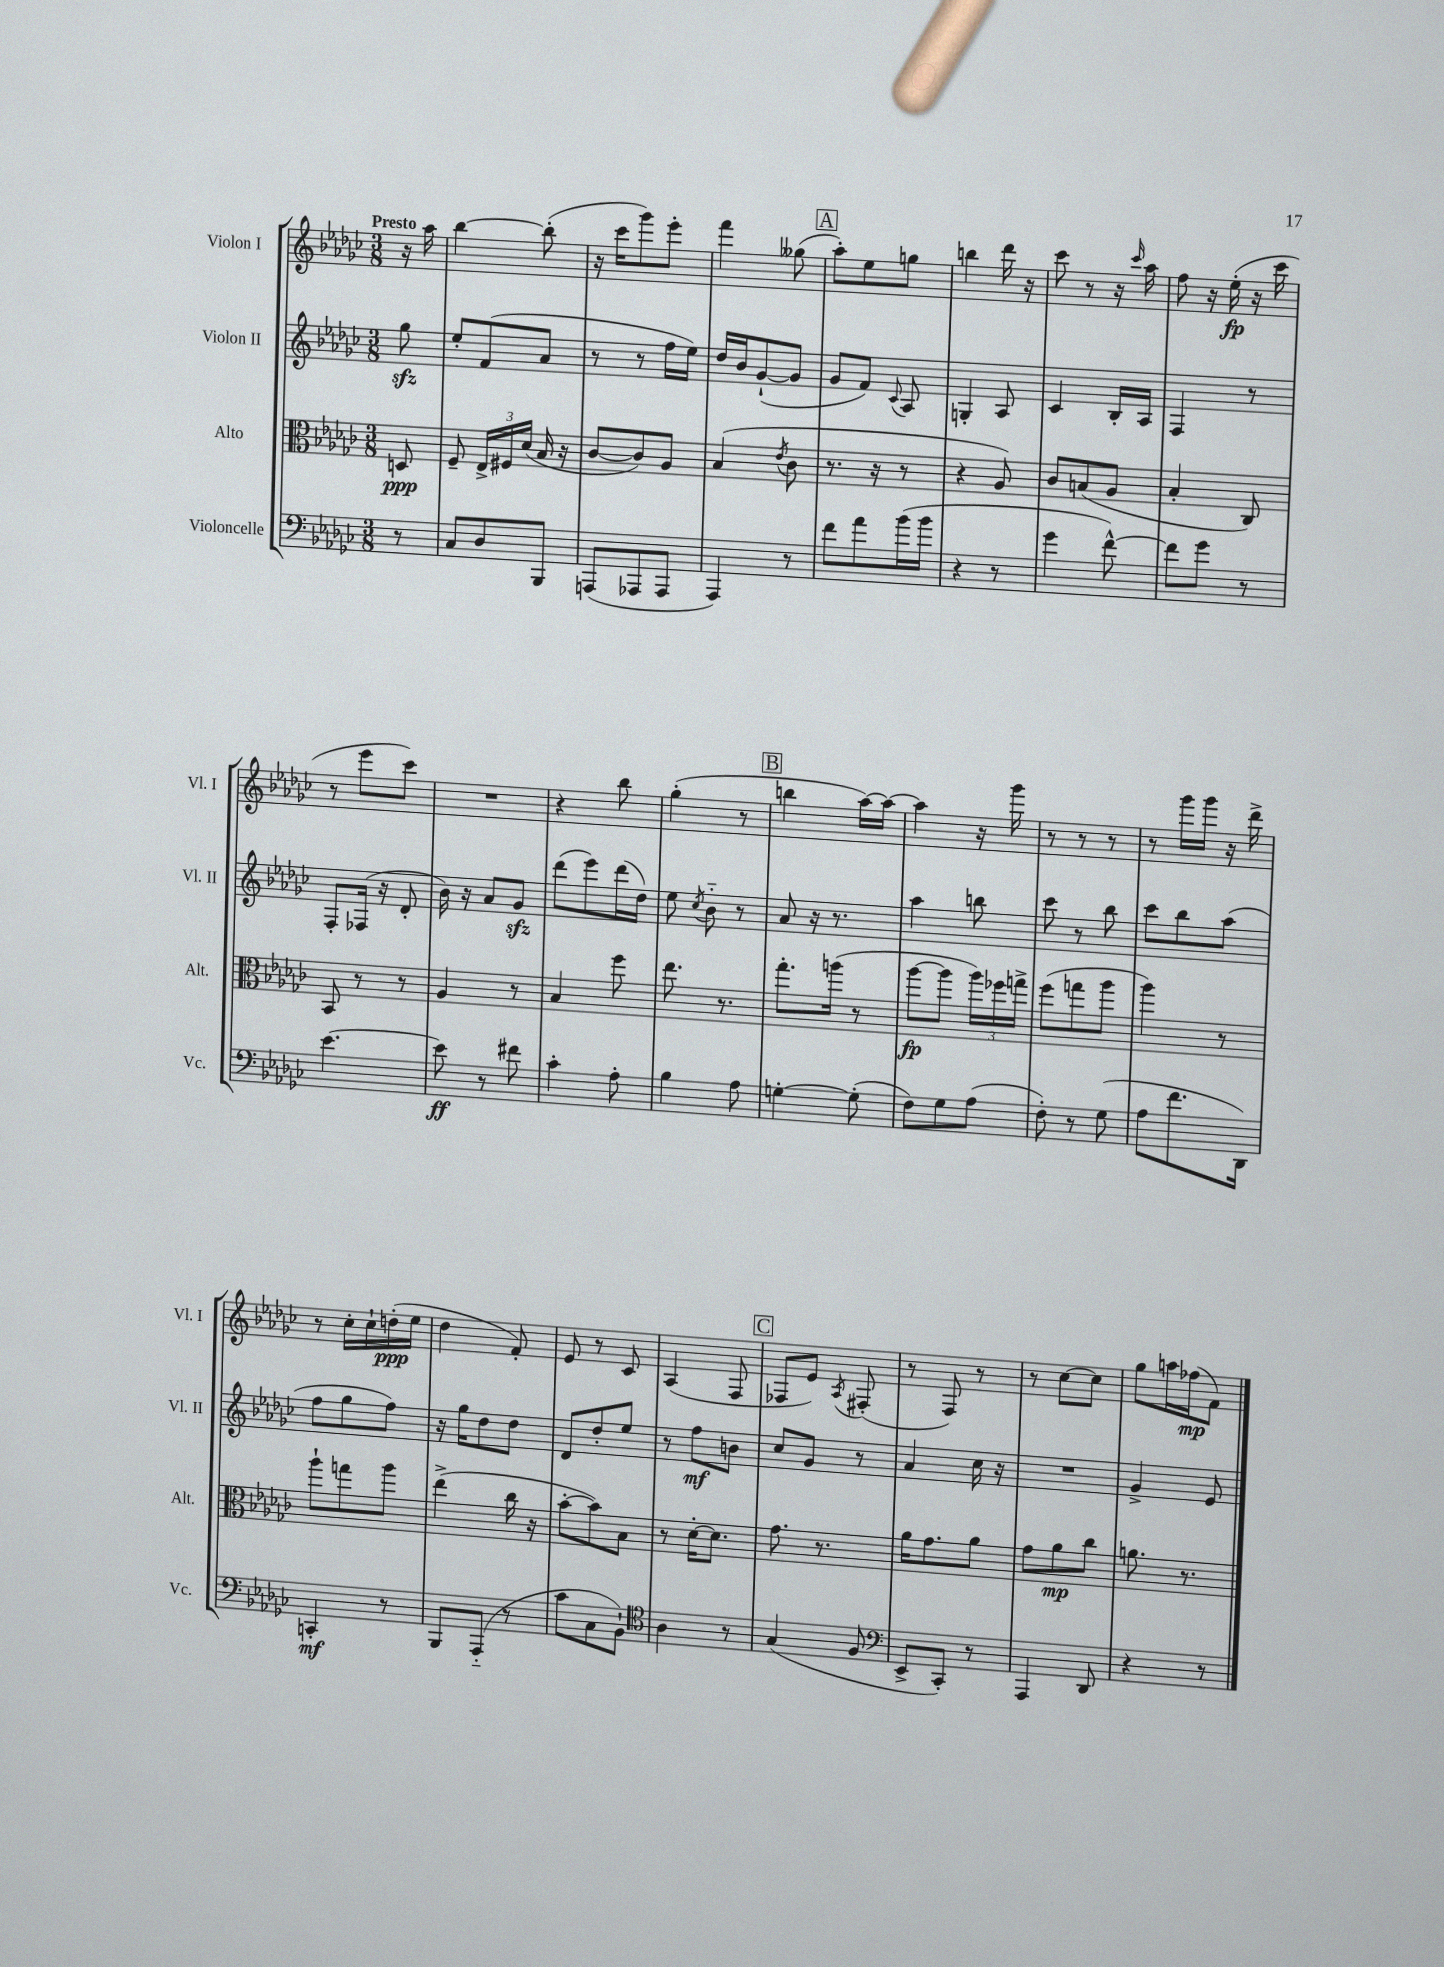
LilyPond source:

<<
\new StaffGroup <<
\new Staff = "s0" \with { instrumentName = "Violon I" shortInstrumentName = "Vl. I" } {
    \clef treble \key ges \major \numericTimeSignature \time 3/8 \partial 8 \tempo "Presto"
    \autoBeamOff r16 aes''16 |
    bes''4~ bes''8-.( |
    r16 ces'''16[ ges'''8) ees'''8]-. |
    f'''4 geses''8( |
    \mark \markup { \box "A" } aes''8[-.) ees''8 g''8] |
    b''4 des'''16 r16 |
    ces'''8 r8 r16 \grace { ces'''16 } aes''16 |
    f''8 r16 ees''16-.\fp( r16 ces'''16 |
    r8 ees'''8[ ces'''8]) |
    R4. |
    r4 bes''8 |
    ges''4-.( r8 |
    \mark \markup { \box "B" } b''4 aes''16[~) aes''16]~ |
    aes''4 r16 ges'''16 |
    r8 r8 r8 |
    r8 ges'''16[ ges'''16] r16 des'''16-> |
    r8 ces''16[-. ces''16-! d''16-.\ppp( ees''16] |
    des''4 f'8-.) |
    ees'8 r8 ces'8 |
    aes4( f8 |
    \mark \markup { \box "C" } fes8[ ees'8]) \acciaccatura { aes8 } fis8-.( |
    r8 f8) r8 |
    r8 ces''8[~ ces''8] |
    ges''8[ a''16 fes''16\mp( f'8]) \bar "|." |
}
\new Staff = "s1" \with { instrumentName = "Violon II" shortInstrumentName = "Vl. II" } {
    \clef treble \key ges \major \numericTimeSignature \time 3/8 \partial 8
    \autoBeamOff ges''8\sfz |
    ees''8[-. f'8( aes'8] |
    r8 r8 f''16[ ees''16]) |
    des''16[ bes'16 ges'8~-!( ges'8] |
    \mark \markup { \box "A" } ges'8[ f'8]) \appoggiatura { ces'8 } aes8 |
    g4-. aes8 |
    ces'4 bes16[-. aes16] |
    f4 r8 |
    f8[-. fes16]( r16 des'8-. |
    bes'16) r16 aes'8[ ges'8]\sfz |
    des'''8[( ees'''8) des'''16( des''16]) |
    ees''8 \acciaccatura { ces''8 } bes'8-_ r8 |
    \mark \markup { \box "B" } aes'8 r16 r8. |
    aes''4 b''8 |
    ces'''8 r8 bes''8 |
    ces'''8[ bes''8 aes''8]( |
    f''8[ ges''8 f''8]) |
    r16 ges''16[ des''8 des''8] |
    des'8[ des''8-. ees''8] |
    r8 f''8[\mf b'8] |
    \mark \markup { \box "C" } ces''8[ ges'8] r8 |
    aes'4 ces''16 r16 |
    R4. |
    ges'4-> ees'8 \bar "|." |
}
\new Staff = "s2" \with { instrumentName = "Alto" shortInstrumentName = "Alt." } {
    \clef alto \key ges \major \numericTimeSignature \time 3/8 \partial 8
    \autoBeamOff d8\ppp |
    f8-- \tuplet 3/2 { ees16[-> fis16 des'16]( } bes16 r16 |
    ces'8[~ ces'8) aes8] |
    bes4( \acciaccatura { ees'8 } ces'8 |
    \mark \markup { \box "A" } r8. r16 r8 |
    r4 aes8) |
    ces'8[ b8( aes8] |
    bes4-. ces8) |
    bes,8 r8 r8 |
    aes4 r8 |
    bes4 f''8 |
    ees''8. r8. |
    \mark \markup { \box "B" } ges''8.[-. a''16]( r8 |
    aes''8[~\fp aes''8] \tuplet 3/2 { aes''16[) fes''16 g''16]-> } |
    f''8[( g''8 aes''8] |
    aes''4) r8 |
    aes''8[-! g''8 aes''8] |
    ees''4->( ces''16 r16 |
    bes'8[~-. bes'8) bes8] |
    r8 des'16[~-. des'8.] |
    \mark \markup { \box "C" } ges'8. r8. |
    aes'16[ ges'8. aes'8] |
    ges'8[ aes'8\mp ces''8] |
    a'8. r8. \bar "|." |
}
\new Staff = "s3" \with { instrumentName = "Violoncelle" shortInstrumentName = "Vc." } {
    \clef bass \key ges \major \numericTimeSignature \time 3/8 \partial 8
    \autoBeamOff r8 |
    ces8[ des8 bes,,8] |
    a,,8[( aes,,8 aes,,8] |
    aes,,4) r8 |
    \mark \markup { \box "A" } f'8[ aes'8 bes'16( bes'16] |
    r4 r8 |
    ges'4 f'8~-^) |
    f'8[ ges'8] r8 |
    ees'4.~ |
    ees'8\ff r8 fis'8 |
    ces'4-. aes8-. |
    bes4 aes8 |
    \mark \markup { \box "B" } g4~-. g8-.( |
    f8[) ges8 aes8]( |
    f8-.) r8 ges8( |
    aes8[ f'8. des,16]) |
    c,4-.\mf r8 |
    bes,,8[ aes,,8]-_( r8 |
    ces'8[ ces8 bes,8]-!) |
    \clef tenor aes4 r8 |
    \mark \markup { \box "C" } ges4( f8 |
    \clef bass ees,8[-> ces,8]-.) r8 |
    aes,,4 des,8 |
    r4 r8 \bar "|." |
}
>>
>>
\layout { \context { \Score \remove "Bar_number_engraver" } }
